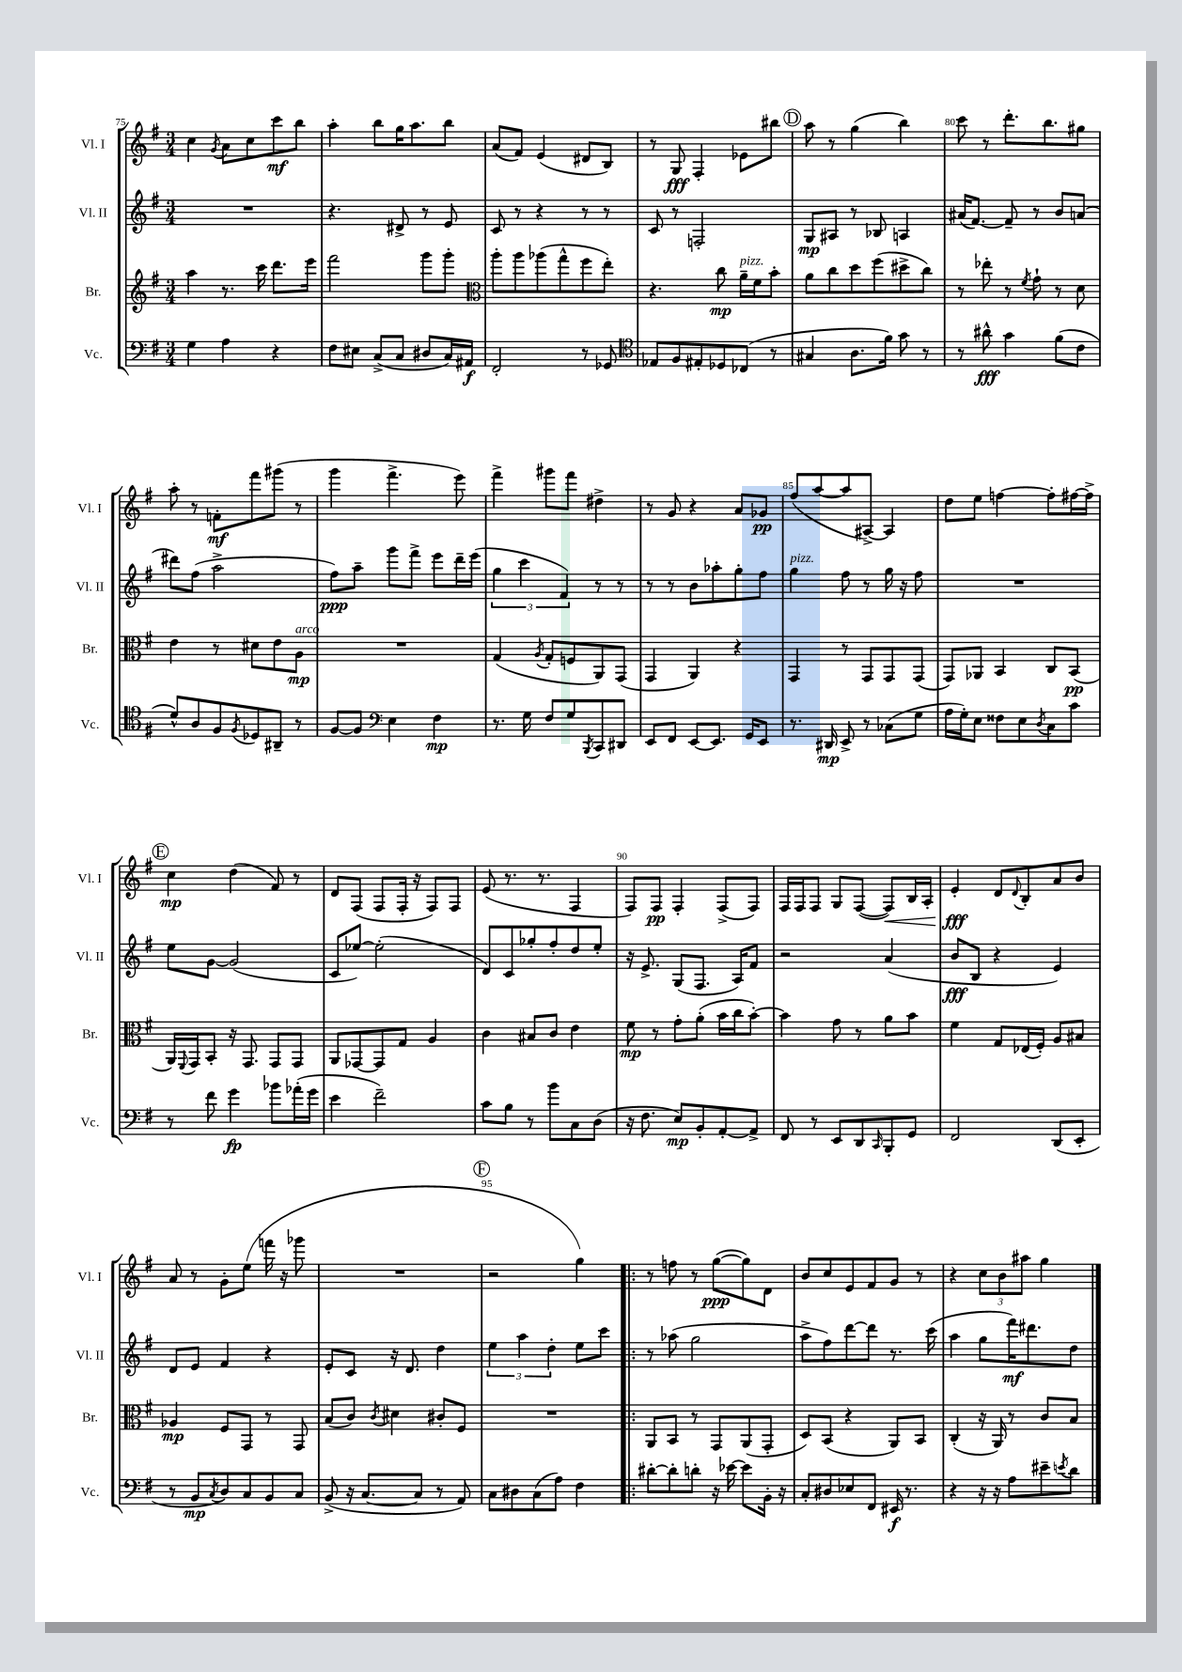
<<
\new StaffGroup <<
\new Staff = "s0" \with { instrumentName = "Vl. I" shortInstrumentName = "Vl. I" } {
    \clef treble \key g \major \numericTimeSignature \time 3/4
    c''4 \acciaccatura { g'8 } a'8 c''8 c'''8\mf b''8 |
    a''4-. b''8 g''16 a''8. b''8 |
    a'8( fis'8) e'4( dis'8 b8) |
    r8 g8\fff fis4-. ees'8 bis''8 |
    \mark \markup { \circle "D" } a''8 r8 g''4( b''4) |
    c'''8 r8 d'''8.-. b''8. gis''8 |
    a''8-. r8 f'8-.\mf fis'''8 gis'''8( r8 |
    g'''4 fis'''4.-> e'''8) |
    fis'''4-> gis'''8 fis'''8 dis''4-> |
    r8 g'8 r4 a'8 ges'8\pp |
    fis''8( a''8~ a''8 ais8~->) ais4 |
    d''8 e''8 f''4~ f''8-. fis''16~ fis''16-> |
    \mark \markup { \circle "E" } c''4\mp d''4( fis'8) r8 |
    d'8 fis8( fis8 fis16-. r16 fis8) fis8 |
    e'8( r8. r8. fis4 |
    fis8) fis8\pp fis4-. fis8->( fis8) |
    fis16 fis16 fis8 g8 fis8~( fis8\<) b16 a16-. |
    e'4-.\fff\! d'8 \appoggiatura { d'8 } b8-. a'8 b'8 |
    a'8 r8 g'8-. e''8( f'''16 r16 ges'''8 |
    R2. |
    \mark \markup { \circle "F" } r2 g''4) |
    \bar ".|:" r8 f''8 r8 g''8~\ppp( g''8) d'8 |
    b'8 c''8 e'8 fis'8 g'8 r8 |
    r4 \tuplet 3/2 { c''8 b'8 ais''8 } g''4 \bar "|." |
}
\new Staff = "s1" \with { instrumentName = "Vl. II" shortInstrumentName = "Vl. II" } {
    \clef treble \key g \major \numericTimeSignature \time 3/4
    R2. |
    r4. dis'8-> r8 e'8 |
    c'8 r8 r4 r8 r8 |
    c'8 r8 f2-. |
    \mark \markup { \circle "D" } g8\mp ais8 r8 bes8 a4 |
    ais'16( fis'8.~) fis'8-- r8 b'8 a'8( |
    dis'''8) fis''8( a''2-> |
    fis''8\ppp) a''8-- g'''8 fis'''8-> e'''8 d'''16-- e'''16( |
    \tuplet 3/2 { g''4 c'''4 fis'4) } r8 r8 |
    r8 r8 b'8 aes''8-. g''8-. fis''8 |
    g''4^\markup { \italic "pizz." } fis''8 r8 g''16 r16 fis''8 |
    R2. |
    \mark \markup { \circle "E" } e''8 g'8~ g'2( |
    c'8 ees''8~) ees''2-.( |
    d'8) c'8 ges''8-. fis''8-. d''8 e''8-. |
    r16 e'8.-> g8( fis8. a16) fis'8 |
    r2 a'4( |
    b'8\fff b8 r4 e'4) |
    d'8 e'8 fis'4 r4 |
    e'8-. c'8 r16 d'8. d''4 |
    \mark \markup { \circle "F" } \tuplet 3/2 { e''4 a''4 d''4-. } e''8 c'''8 |
    \bar ".|:" r8 aes''8( g''2 |
    a''8-> fis''8) d'''8~ d'''8 r8. c'''16( |
    a''4 g''8 fis'''16\mf) dis'''8. d''8 \bar "|." |
}
\new Staff = "s2" \with { instrumentName = "Br." shortInstrumentName = "Br." } {
    \clef treble \key g \major \numericTimeSignature \time 3/4
    a''4 r8. c'''16 d'''8. e'''16 |
    fis'''2 g'''8 g'''8-. |
    \clef alto a''8-. a''8 aes''8( g''8-^ fis''8 e''8-.) |
    r4. c''8\mp a'16--^\markup { \italic "pizz." } fis'16 b'8-. |
    \mark \markup { \circle "D" } a'8 c''8 d''8 fis''8( dis''8-> c''8) |
    r8 ees''8-. r8 \acciaccatura { fis'8 } g'8-! r8 d'8 |
    e'4 r8 dis'8 e'8 a8\mp^\markup { \italic "arco" } |
    R2. |
    g4( \acciaccatura { a8 } g8-. f8 a,8) g,8( |
    g,4 a,4) r4 |
    g,4 r8 g,8 g,8 g,8( |
    g,8) aes,8 b,4 c8 b,8\pp( |
    \mark \markup { \circle "E" } a,16) \appoggiatura { fis,8 } g,16 b,8-. r16 g,8. g,8 g,8 |
    a,8 ges,8~ ges,8 g8 a4 |
    c'4 bis8 c'8 e'4 |
    fis'8\mp r8 g'8-. a'8-.( b'16 c''16 b'8~-.) |
    b'4 g'8 r8 a'8 b'8 |
    fis'4 g8 ees16( fis16-.) a8 bis8 |
    aes4\mp fis8 g,8 r8 g,8 |
    b8( c'8) \acciaccatura { c'8 } dis'4 cis'8-. fis8 |
    \mark \markup { \circle "F" } R2. |
    \bar ".|:" a,8 b,8 r8 g,8 a,8( g,8-. |
    d8) b,8( r4 a,8) b,8 |
    c4-.( r16 a,16) r8 c'8 b8 \bar "|." |
}
\new Staff = "s3" \with { instrumentName = "Vc." shortInstrumentName = "Vc." } {
    \clef bass \key g \major \numericTimeSignature \time 3/4
    g4 a4 r4 |
    fis8 eis8 c8->( c8 dis8 c16) ais,16\f |
    fis,2-. r8 ges,8 |
    \clef tenor ees8 fis8 eis8-. des8 ces8( r8 |
    \mark \markup { \circle "D" } gis4 a8. fis'16) g'8 r8 |
    r8 ais'8-^\fff g'4 fis'8( c'8 |
    d'8-^) a8 fis8 \acciaccatura { fis8 } des8 ais,8-- r8 |
    fis8~ fis8 \clef bass e4 fis4\mp |
    r8. g16 fis8 g8 \acciaccatura { b,,8 } c,8 dis,8 |
    e,8 fis,8 e,8~ e,8. g,16 e,8 |
    r8. dis,16\mp e,8-> r8 ces8( g8 |
    a16 g16-.) e8 fisis8 e8 \acciaccatura { d8 } c8 c'8 |
    \mark \markup { \circle "E" } r8 fis'8 g'4\fp bes'8 aes'16-.( g'16 |
    e'4 fis'2--) |
    c'8 b8 r8 b'8 c8 d8( |
    r16 fis8. e8\mp) b,8-. a,8~-. a,8-> |
    fis,8 r8 e,8 d,8 \grace { c,16 } b,,8-. g,8 |
    fis,2 d,8( e,8-. |
    r8 b,8\mp \acciaccatura { c8 } d8) c8 b,8 c8 |
    b,8->( r16 c8.~ c8 r8 a,8) |
    \mark \markup { \circle "F" } c8 dis8 c8( a8) fis4 |
    \bar ".|:" dis'8~-. dis'8-. d'8-. r16 ees'16~ ees'8 b,16-. r16 |
    c8-. dis8 ees8 fis,8 eis,16\f r8. |
    r4 r16 r16 a8 eis'8-- \acciaccatura { e'8 } d'8 \bar "|." |
}
>>
>>
\layout { \context { \Score currentBarNumber = #75 \override BarNumber.break-visibility = ##(#f #t #t) barNumberVisibility = #(every-nth-bar-number-visible 5) } }
